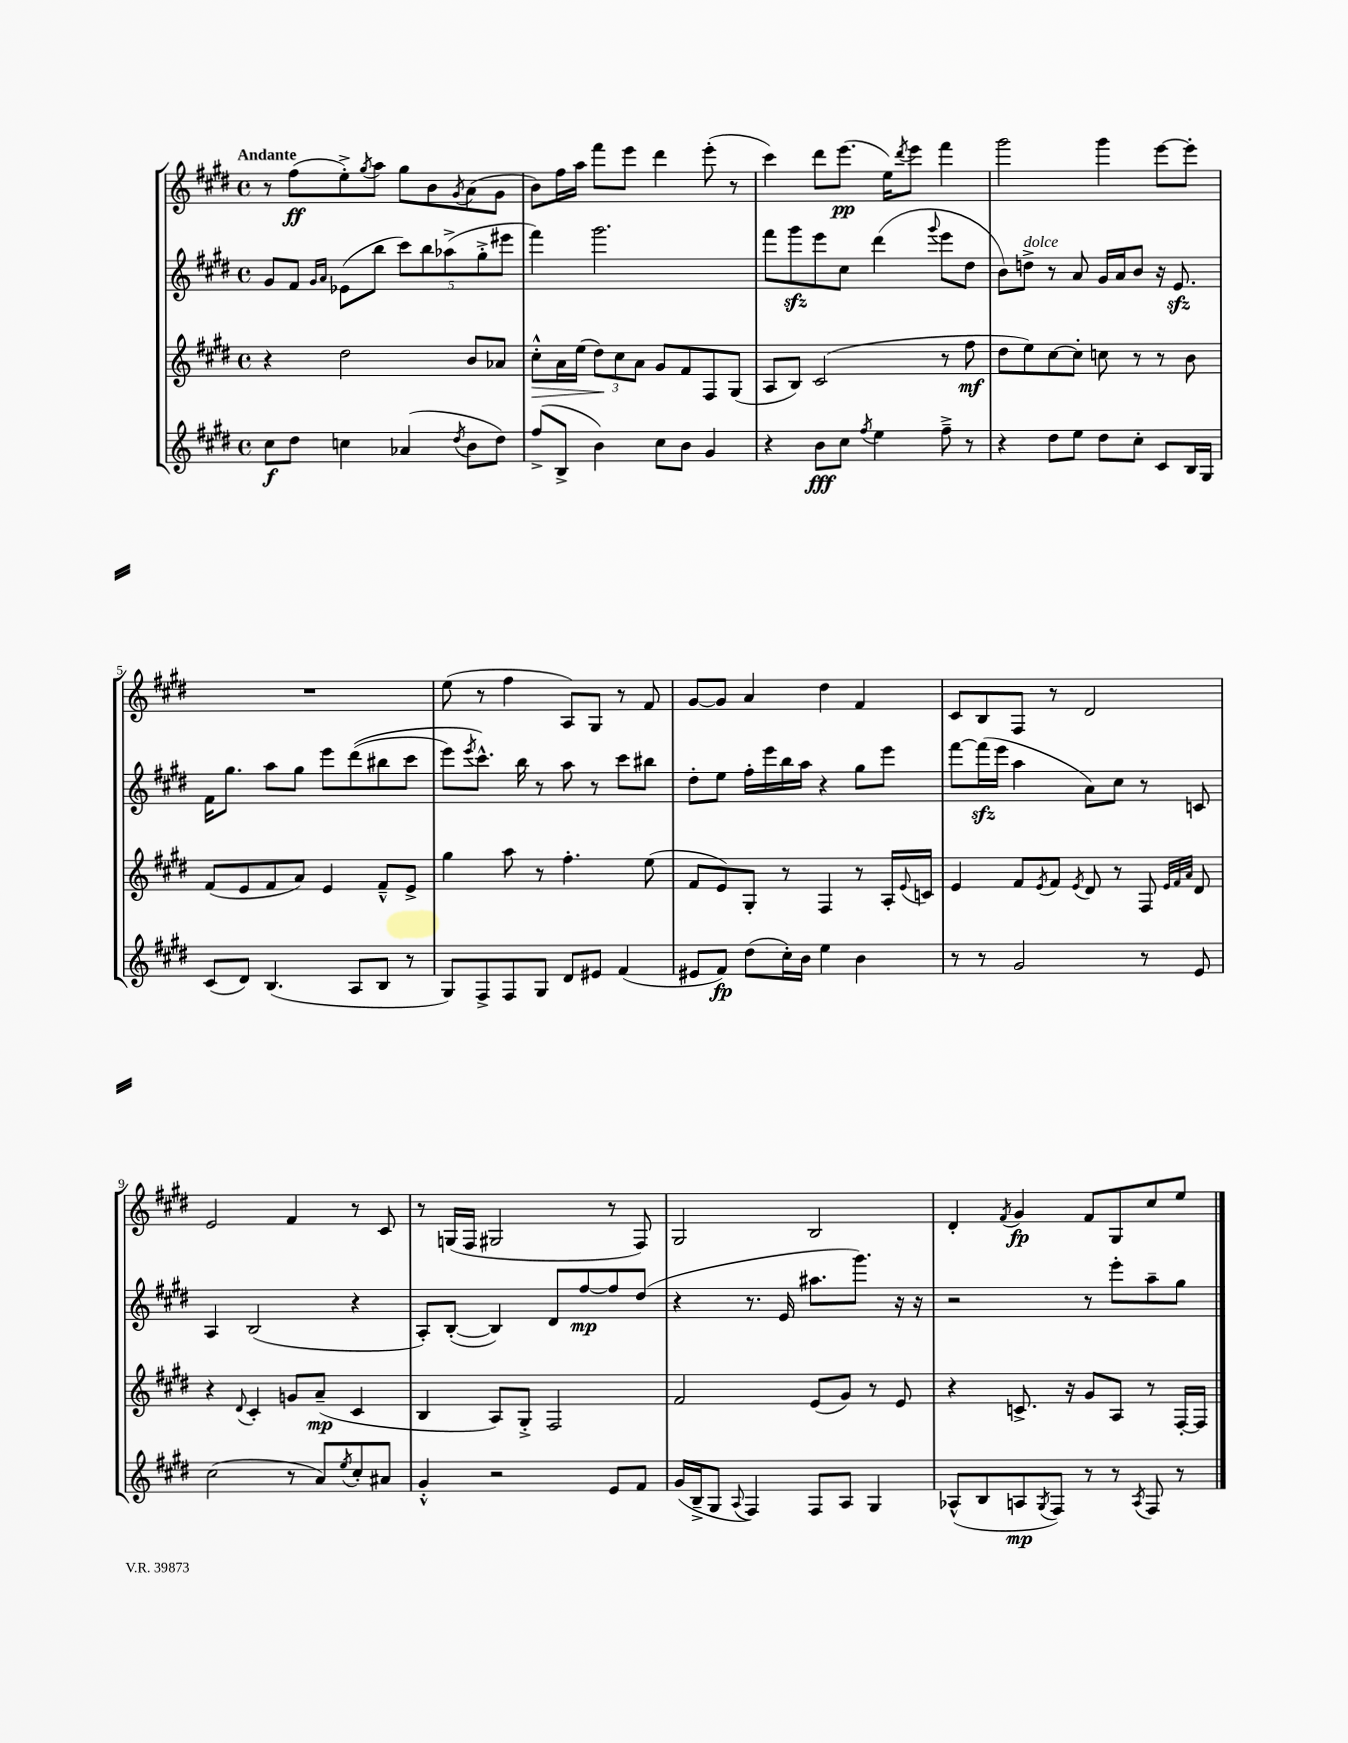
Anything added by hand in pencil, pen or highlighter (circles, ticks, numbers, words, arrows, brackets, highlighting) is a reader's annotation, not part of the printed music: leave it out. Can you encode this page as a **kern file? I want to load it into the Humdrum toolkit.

**kern	**dynam	**kern	**dynam	**kern	**dynam	**kern	**dynam
*part4	*part4	*part3	*part3	*part2	*part2	*part1	*part1
*staff4	*staff4	*staff3	*staff3	*staff2	*staff2	*staff1	*staff1
*clefG2	*	*clefG2	*	*clefG2	*	*clefG2	*
*k[f#c#g#d#]	*	*k[f#c#g#d#]	*	*k[f#c#g#d#]	*	*k[f#c#g#d#]	*
*M4/4	*	*M4/4	*	*M4/4	*	*M4/4	*
*met(c)	*	*met(c)	*	*met(c)	*	*met(c)	*
=1	=1	=1	=1	=1	=1	=1	=1
!	!	!	!	!	!	!LO:TX:a:B:t=Andante	!
8cc#\L	f	4r	.	8g#/L	.	8r	.
8dd#\J	.	.	.	8f#/J	.	(8ff#\L	ff
.	.	.	.	16qqg#/LL	.	.	.
.	.	.	.	16qqa/JJ	.	.	.
4ccn\	.	2dd#\	.	(8e-X\L	.	8ee'^\)	.
.	.	.	.	.	.	8qgg#/	.
.	.	.	.	8bb\J	.	8aa\J	.
(4a-X/	.	.	.	10ccc#\L)	.	8gg#\L	.
.	.	.	.	10bb\	.	.	.
.	.	.	.	.	.	8b\	.
.	.	.	.	(10aa-X^\	.	.	.
8qdd#/	.	.	.	.	.	8qg#/	.
8b\L	.	8b/L	.	.	.	(8a\	.
.	.	.	.	10gg#'^\	.	.	.
8dd#\J)	.	8a-X/J	.	.	.	8g#\J	.
.	.	.	.	10eee#X\J	.	.	.
=2	=2	=2	=2	=2	=2	=2	=2
!	!	!	!LO:HP:b	!	!	!	!
(8ff#^/L	.	8cc#'^^\L	>	4fff#\)	.	8b\L)	.
8B^/J	.	16a\L	.	.	.	16ff#\L	.
.	.	(16ee\JJ	.	.	.	16aa\JJ	.
4b\)	.	12dd#\L)	.	2.ggg#\	.	8fff#\L	.
.	.	12cc#\	]	.	.	.	.
.	.	.	.	.	.	8eee\J	.
.	.	12a\J	.	.	.	.	.
8cc#\L	.	8g#/L	.	.	.	4ddd#\	.
8b\J	.	8f#/	.	.	.	.	.
4g#/	.	8F#/	.	.	.	(8eee'\	.
.	.	(8G#/J	.	.	.	8r	.
=3	=3	=3	=3	=3	=3	=3	=3
4r	.	8A/L	.	8fff#\L	.	4ccc#\)	.
.	.	8B/J)	.	8ggg#zz\	.	.	.
8b\L	fff	(2c#/	.	8eee\	.	8ddd#\L	.
8cc#\J	.	.	.	8cc#\J	.	(8.eee\J	pp
8qff#/	.	.	.	.	.	.	.
4ee\	.	.	.	(4ddd#\	.	.	.
.	.	.	.	.	.	16ee\KL)	.
.	.	.	.	.	.	8qddd#/	.
.	.	.	.	.	.	8eee\J	.
.	.	.	.	8qqggg#/	.	.	.
8ff#~^\	.	8r	.	8eee\L	.	4fff#\	.
8r	.	8ff#\	mf	8dd#\J	.	.	.
=4	=4	=4	=4	=4	=4	=4	=4
4r	.	8dd#\L	.	8b\L)	.	2ggg#\	.
!	!	!	!	!LO:TX:a:i:t=dolce	!	!	!
.	.	8ee\)	.	8ddn^\J	.	.	.
8dd#\L	.	[8cc#\	.	8r	.	.	.
8ee\J	.	8cc#'\J]	.	8a/	.	.	.
8dd#\L	.	8ccn\	.	16g#/LL	.	4ggg#\	.
.	.	.	.	16a/J	.	.	.
8cc#'\J	.	8r	.	8b/J	.	.	.
8c#/L	.	8r	.	16r	.	[8eee\L	.
.	.	.	.	8.ezz/	.	.	.
16B/L	.	8b\	.	.	.	8eee'\J]	.
16G#/JJ	.	.	.	.	.	.	.
!!LO:LB:g=z
=5	=5	=5	=5	=5	=5	=5	=5
(8c#/L	.	(8f#/L	.	16f#\KL	.	1r	.
.	.	.	.	8.gg#\J	.	.	.
8d#/J)	.	8e/	.	.	.	.	.
(4.B/	.	8f#/	.	8aa\L	.	.	.
.	.	8a/J)	.	8gg#\J	.	.	.
.	.	4e/	.	8eee\L	.	.	.
8A/L	.	.	.	((8ddd#\	.	.	.
8B/J	.	8f#~^^/L	.	8bb#X\	.	.	.
8r	.	8e^/J	.	8ccc#\J	.	.	.
=6	=6	=6	=6	=6	=6	=6	=6
8G#/L)	.	4gg#\	.	8eee\L)	.	(8ee\	.
.	.	.	.	8qeee/	.	.	.
8F#^/	.	.	.	8.ccc#^^\J)	.	8r	.
8F#/	.	8aa\	.	.	.	4ff#\	.
.	.	.	.	16bb\	.	.	.
8G#/J	.	8r	.	8r	.	.	.
8d#/L	.	4.ff#'\	.	8aa\	.	8A/L)	.
8e#X/J	.	.	.	8r	.	8G#/J	.
(4f#/	.	.	.	8ccc#\L	.	8r	.
.	.	(8ee\	.	8bb#X\J	.	8f#/	.
=7	=7	=7	=7	=7	=7	=7	=7
8e#X/L	.	8f#/L	.	8dd#'\L	.	[8g#/L	.
8f#/J)	fp	8e/)	.	8ee\J	.	8g#/J]	.
(8dd#\L	.	8G#'/J	.	16ff#'\LL	.	4a/	.
.	.	.	.	16eee\	.	.	.
16cc#'\L)	.	8r	.	16bb\	.	.	.
16b\JJ	.	.	.	16aa\JJ	.	.	.
4ee\	.	4F#/	.	4r	.	4dd#\	.
4b\	.	8r	.	8gg#\L	.	4f#/	.
.	.	16A'/LL	.	8eee\J	.	.	.
.	.	8qqe/	.	.	.	.	.
.	.	16cn/JJ	.	.	.	.	.
=8	=8	=8	=8	=8	=8	=8	=8
8r	.	4e/	.	[8fff#\L	.	8c#/L	.
8r	.	.	.	(16fff#zz\L]	.	8B/	.
.	.	.	.	16eee\JJ	.	.	.
2g#/	.	8f#/L	.	4aa\	.	8F#/J	.
.	.	8qe/	.	.	.	.	.
.	.	8f#/J	.	.	.	8r	.
.	.	8qe/	.	.	.	.	.
.	.	8d#/	.	8a\L)	.	2d#/	.
.	.	8r	.	8cc#\J	.	.	.
8r	.	8F#/	.	8r	.	.	.
.	.	32qqe/LLL	.	.	.	.	.
.	.	32qqf#/	.	.	.	.	.
.	.	32qqa/JJJ	.	.	.	.	.
8e/	.	8d#/	.	8cn/	.	.	.
!!LO:LB:g=z
=9	=9	=9	=9	=9	=9	=9	=9
(2cc#\	.	4r	.	4A/	.	2e/	.
.	.	8qqd#/	.	.	.	.	.
.	.	4c#'/	.	(2B/	.	.	.
8r	.	8gn/L	.	.	.	4f#/	.
8a/L)	.	(8a~/J	mp	.	.	.	.
8qee/	.	.	.	.	.	.	.
8cc#'/	.	4c#/	.	4r	.	8r	.
8a#X/J	.	.	.	.	.	8c#/	.
=10	=10	=10	=10	=10	=10	=10	=10
4g#'^^/	.	4B/	.	8A'/L)	.	8r	.
.	.	.	.	([8B'/J	.	(16Gn/LL	.
.	.	.	.	.	.	16F#/JJ	.
2r	.	8A/L)	.	4B/])	.	2G#X/	.
.	.	8G#'^/J	.	.	.	.	.
.	.	2F#/	.	8d#/L	.	.	.
.	.	.	.	[8ff#/	mp	.	.
8e/L	.	.	.	8ff#/]	.	8r	.
8f#/J	.	.	.	(8dd#/J	.	8F#/)	.
=11	=11	=11	=11	=11	=11	=11	=11
(16g#/LL	.	2f#/	.	4r	.	2G#/	.
16B~^/J	.	.	.	.	.	.	.
8G#/J	.	.	.	.	.	.	.
8qqA/	.	.	.	.	.	.	.
4F#/)	.	.	.	8.r	.	.	.
.	.	.	.	16e/	.	.	.
8F#/L	.	(8e/L	.	8.aa#X\L	.	2B/	.
8A/J	.	8g#/J)	.	.	.	.	.
.	.	.	.	8.ggg#\J)	.	.	.
4G#/	.	8r	.	.	.	.	.
.	.	8e/	.	16r	.	.	.
.	.	.	.	16r	.	.	.
=12	=12	=12	=12	=12	=12	=12	=12
(8A-X^^/L	.	4r	.	2r	.	4d#'/	.
8B/	.	.	.	.	.	.	.
.	.	.	.	.	.	8qf#/	.
8An/	mp	8.cn^/	.	.	.	4g#/	fp
8qG#/	.	.	.	.	.	.	.
8F#/J)	.	.	.	.	.	.	.
.	.	16r	.	.	.	.	.
8r	.	8g#/L	.	8r	.	8f#/L	.
8r	.	8A/J	.	8eee'\L	.	8G#/	.
8qA/	.	.	.	.	.	.	.
8F#/	.	8r	.	8aa~\	.	8cc#/	.
8r	.	[16F#'/LL	.	8gg#\J	.	8ee/J	.
.	.	16F#/JJ]	.	.	.	.	.
==	==	==	==	==	==	==	==
*-	*-	*-	*-	*-	*-	*-	*-
